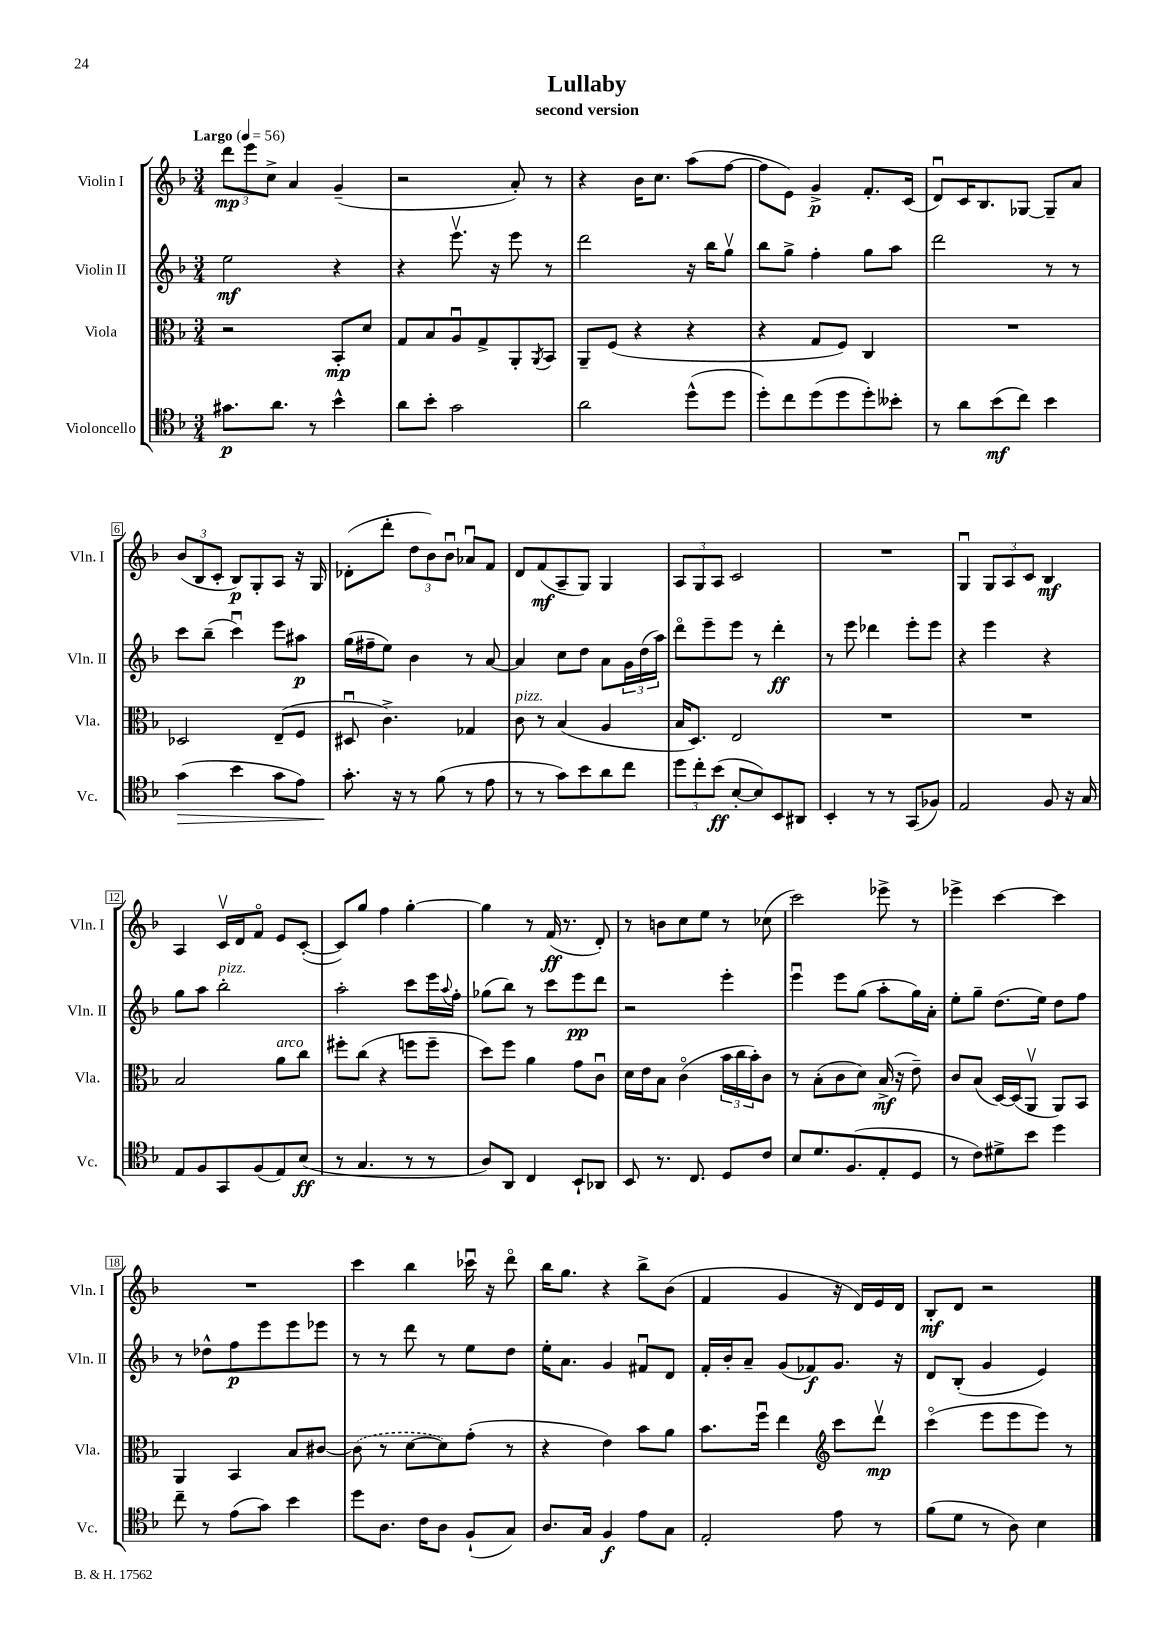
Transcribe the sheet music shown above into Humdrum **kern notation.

**kern	**kern	**kern	**kern
*staff4	*staff3	*staff2	*staff1
*clefC4	*clefC3	*clefG2	*clefG2
*k[b-]	*k[b-]	*k[b-]	*k[b-]
*M3/4	*M3/4	*M3/4	*M3/4
*MM56	*MM56	*MM56	*MM56
8.g#\L	2r	2ee\	12ddd\L
.	.	.	12eee\
.	.	.	12cc^\J
8.a\J	.	.	.
.	.	.	4a/
8r	.	.	.
4b-^^\	8BB-'/L	4r	(4g~/
.	8d/J	.	.
=	=	=	=
8a\L	8G/L	4r	2r
8b-'\J	8B-/	.	.
2g\	8Au/	8.eeev\	.
.	8G^/	.	.
.	.	16r	.
.	8AA'/	8eee\	8a'/)
.	8qAA/	.	.
.	8BB-/J	8r	8r
=	=	=	=
2a\	8AA~/L	2ddd\	4r
.	(8F/J	.	.
.	4r	.	16b-\LK
.	.	.	8.cc\J
(8dd^^\L	4r	16r	(8aa\L
.	.	16bb-\LK	.
8dd\J	.	8ggv\J	[8ff\J
=	=	=	=
8dd'\L)	4r	8bb-\L	8ff\]L
8cc\	.	8gg^\J	8e\J)
(8dd\	8G/L	4ff'\	4g^/
8dd\	8F/J)	.	.
8dd'\)	4C/	8gg\L	8.f'/L
8b--'\J	.	8aa\J	.
.	.	.	(16c/Jk
=	=	=	=
8r	2.r	2ddd\	8du/L)
8a\L	.	.	16c/K
.	.	.	8.B-/
(8b-\	.	.	.
8cc\J)	.	.	[8G-/J
4b-\	.	8r	8G-~/]L
.	.	8r	8a/J
=	=	=	=
(4g\	2D-/	8ccc\L	(12b-/L
.	.	.	12B-/
.	.	(8bb-~\J	.
.	.	.	12c'/J
4b-\	.	4cccu\)	8B-/L)
.	.	.	8G'/
8g\L	(8E~/L	8eee\L	8A/J
8e\J)	8F/J	8aa#\J	16r
.	.	.	16G/
=	=	=	=
8.g'\	8D#u/	(16gg\LL	(8d-'\L
.	.	16ff#~\J	.
.	4.c^\)	8ee\J)	8ddd'\J
16r	.	.	.
8r	.	4b-\	12dd\L
.	.	.	12b-\)
(8f\	.	.	.
.	.	.	12b-u\J
8r	4G-/	8r	8a-u/L
8e\	.	[8a/	8f/J
=	=	=	=
8r	8c\	4a/]	8d/L
8r	8r	.	(8f/
8g\L)	(4B-/	8cc\L	8A~/
8b-\	.	8dd\J	8G/J)
8a\	4A/	8a\L	4G/
8cc\J	.	24g\L	.
.	.	(24dd\	.
.	.	24aa\JJ)	.
=	=	=	=
12dd\L	16B-/LK	8dddo\L	12A/L
.	8.D/J)	.	.
12cc'\	.	.	12G/
.	.	8eee~\	.
(12b-\J	.	.	12A/J
[8B-'/L	2E/	8eee\J	2c/
8B-/])	.	8r	.
8BB-/	.	4ddd'\	.
8AA#/J	.	.	.
=	=	=	=
4BB-'/	2.r	8r	2.r
.	.	8eee\	.
8r	.	4ddd-\	.
8r	.	.	.
(8GG/L	.	8eee'\L	.
8F-/J)	.	8eee\J	.
=	=	=	=
2E/	2.r	4r	4Gu/
.	.	4eee\	12G/L
.	.	.	12A/
.	.	.	12c/J
8F/	.	4r	4B-/
16r	.	.	.
16G/	.	.	.
=	=	=	=
8E/L	2B-/	8gg\L	4A/
8F/	.	8aa\J	.
8GG/	.	2bb-'\	16cv/LL
.	.	.	16d/J
(8F/	.	.	8fo/J
8E/)	8a\L	.	8e/L
(8B-/J	8cc\J	.	([8c'/J
=	=	=	=
8r	8ff#'\L	2aa'\	8c/]L)
4.G/	(8cc\J	.	8gg/J
.	4r	.	4ff\
8r	8ff\L	8ccc\L	[4gg'\
8r	8ff~\J	16eee\L	.
.	.	8qqaa/	.
.	.	16ff'\JJ	.
=	=	=	=
8A/L)	8dd\L)	(8gg-\L	4gg\]
8AA/J	8ff\J	8bb-\J)	.
4C/	4a\	8r	8r
.	.	8ccc\L	(16f/
.	.	.	8.r
8BB-`/L	8g\L	8eee\	.
8AA-/J	8cu\J	8ddd\J	8d'/)
=	=	=	=
8BB-/	16d\LL	2r	8r
.	16e\J	.	.
8.r	8B-\J	.	8b\L
.	(4co\	.	8cc\
8.C/	.	.	.
.	.	.	8ee\J
8D/L	24b-\LL	4eee'\	8r
.	24cc\	.	.
.	24b-'\J)	.	.
8c/J	8c\J	.	(8cc-\
=	=	=	=
8B-/L	8r	4eeeu\	2ccc\)
8.d/	(8B-'\L	.	.
.	8c\	8eee\L	.
(8.F/	.	.	.
.	8d\J)	(8gg\J	.
8E'/	(16B-^/	8aa'\L	8eee-^\
.	16r	.	.
8D/J	8e~\)	16gg\L)	8r
.	.	16a'\JJ	.
=	=	=	=
8r	8c/L	8ee'\L	4eee-^\
8c\L)	(8B-/J	8gg~\J	.
8d#^\	[16D/LL)	(8.dd\L	[4ccc\
.	(16D/]J	.	.
8b-\J	8AAv/J	.	.
.	.	16ee\Jk)	.
4dd\	8AA/L)	8dd\L	4ccc\]
.	8BB-/J	8ff\J	.
=	=	=	=
8cc~\	4AA/	8r	2.r
8r	.	8dd-^^\L	.
(8e\L	4BB-/	8ff\	.
8g\J)	.	8eee\	.
4b-\	8B-/L	8eee\	.
.	[8c#/J	8eee-\J	.
=	=	=	=
8dd\L	(8c#\]	8r	4ccc\
8.A\J	8r	8r	.
.	[8d\L	8ddd\	4bb-\
16c\LK	.	.	.
8A\J	8d\])	8r	.
(8F`/L	(8g'\J	8ee\L	16ccc-u\
.	.	.	16r
8G/J)	8r	8dd\J	8dddo\
=	=	=	=
8.A/L	4r	16ee'\LK	16bb-\LK
.	.	8.a\J	8.gg\J
16G/Jk	.	.	.
4F/	4e\)	4g/	4r
8e\L	8b-\L	8f#u/L	8bb-^\L
8G\J	8a\J	8d/J	(8b-\J
=	=	=	=
2E'/	8.b-\L	16f'/LL	4f/
.	.	16b-'/J	.
.	.	8a~/J	.
.	16ffu\Jk	.	.
.	4ee\	(8g/L	4g/
.	.	8f-/)	.
*	*clefG2	*	*
8e\	8ccc\L	8.g/J	16r
.	.	.	16d/LL)
8r	8dddv\J	.	16e/
.	.	16r	16d/JJ
=	=	=	=
(8f\L	(4ccco\	8d/L	8B-'/L
8d\J	.	(8B-'/J	8d/J
8r	8eee\L	4g/	2r
8A\)	8eee\	.	.
4B-\	8eee\J)	4e/)	.
.	8r	.	.
==	==	==	==
*-	*-	*-	*-
